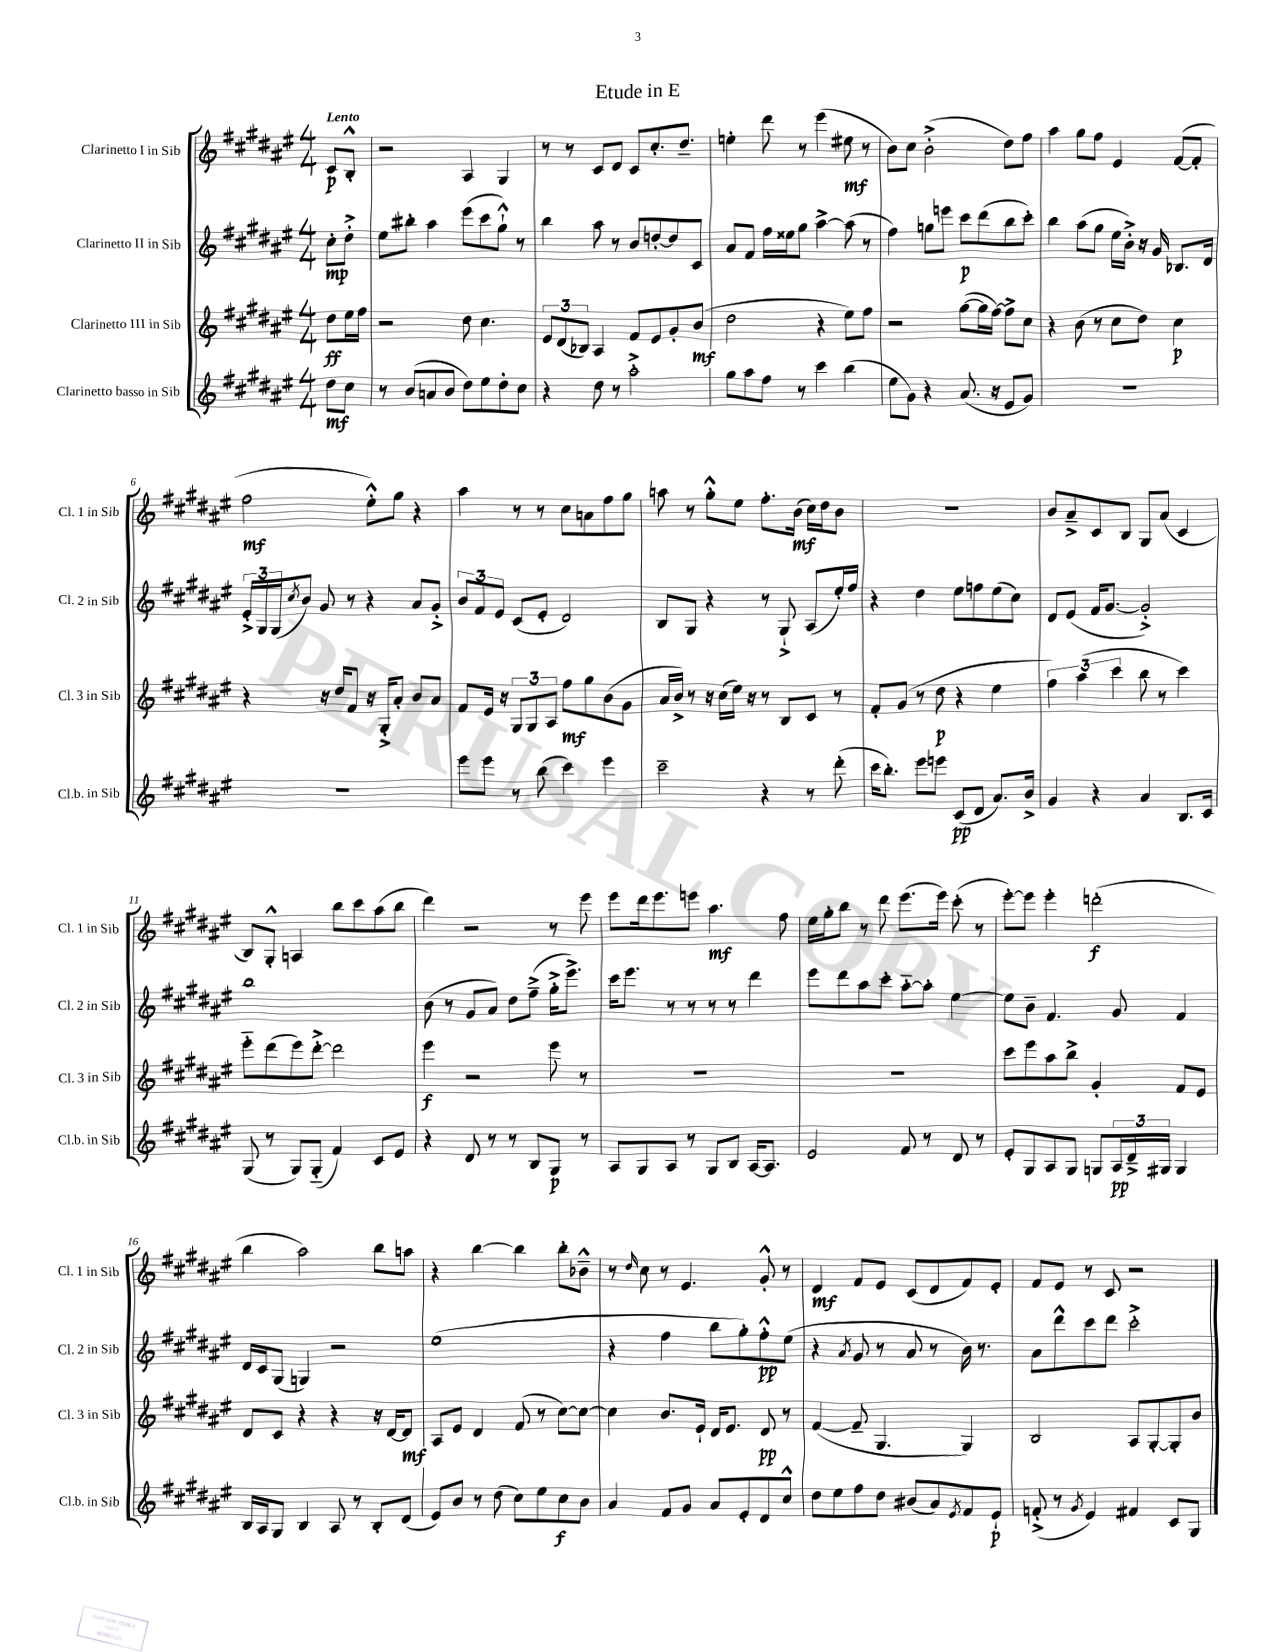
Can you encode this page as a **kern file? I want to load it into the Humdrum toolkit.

**kern	**kern	**kern	**kern
*staff4	*staff3	*staff2	*staff1
*clefG2	*clefG2	*clefG2	*clefG2
*k[f#c#g#d#a#e#]	*k[f#c#g#d#a#e#]	*k[f#c#g#d#a#e#]	*k[f#c#g#d#a#e#]
*M4/4	*M4/4	*M4/4	*M4/4
8dd#	8dd#	8cc#'	8c#
8cc#	16ee#	8dd#'^	8B'^^
.	16ff#	.	.
=	=	=	=
8r	2r	8ee#	2r
(8b	.	8bb#'	.
8a	.	4aa#	.
8b	.	.	.
8dd#)	8dd#	(8eee#	4A#
8ee#	4.cc#	8ccc#	.
8dd#'	.	8gg#`^^)	4G#
8cc#	.	8r	.
=	=	=	=
4r	12e#	4bb	8r
.	(12d#	.	.
.	.	.	8r
.	12B-)	.	.
8dd#	4A#	8aa#	8c#
8r	.	8r	8d#
2aa#'^	8f#	8b	8c#
.	8e#	[8dd'	8.cc#'
.	8g#'	8dd]	.
.	.	.	8.dd#~
.	(8b	8c#	.
=	=	=	=
8gg#	2dd#	8a#	4ee'
8aa#	.	8f#	.
8ff#	.	16ff#	8ddd#
.	.	16ee##	.
8r	.	8gg#	8r
4ccc#	4r	[4aa#^	(4eee#
(4bb	8ee#)	(8aa#]	8ee#
.	8ff#	8r	8r
=	=	=	=
8ee#	2r	4ff#)	8b)
8g#)	.	.	8cc#
4r	.	8gg	(2b'^
.	.	8eee	.
(8.a#	([8gg#	8ccc#	.
.	16gg#]	(8ddd#	.
16r	[16ff#)	.	.
8e#	8ff#^]	8bb	8dd#)
8g#)	8cc#	8ccc#')	8ff#
=	=	=	=
1r	4r	4bb	4aa#
.	(8b	(8aa#	8gg#
.	8r	8gg#	8ff#
.	8cc#	16ee#	4e#
.	.	16b'^)	.
.	8dd#)	16r	.
.	.	16g#	.
.	4cc#	8.B-	([8f#
.	.	.	8f#']
.	.	16d#	.
=	=	=	=
1r	4r	24e#'^	2ff#
.	.	24G#	.
.	.	(24G#	.
.	.	8qcc#	.
.	.	8b)	.
.	16r	8g#	.
.	16dd#	.	.
.	8f#	8r	.
.	16r	4r	8ee#'^^)
.	16G#'^	.	.
.	8a#'	.	8gg#
.	8b	8a#	4r
.	8a#	8g#'^	.
=	=	=	=
8eee#	8f#	12b	4aa#
.	.	12f#	.
8eee#	16e#	.	.
.	.	12e#	.
.	16r	.	.
8r	12G#	(8c#	8r
.	12G#	.	.
(8bb	.	8e#'	8r
.	12A#	.	.
4ccc#)	8ff#	2d#)	8cc#
.	8gg#	.	8a
4eee#	(8b	.	8ff#
.	8g#	.	8gg#
=	=	=	=
2ccc#~	16a#	8B	8aa
.	16b^)	.	.
.	8r	8G#	8r
.	16r	4r	8gg#'^^
.	(16cc#	.	.
.	16ee#)	.	8ee#
.	16r	.	.
4r	8r	8r	8.ff#'
.	8B	8G#`^	.
.	.	.	(16b
8r	8c#	(8A#	16cc#)
.	.	.	16dd#
(8ddd#'	8r	16ee#')	8b
.	.	16ff#	.
=	=	=	=
16ccc#	8f#'	4r	1r
8.bb')	.	.	.
.	(8g#	.	.
8eee#	8r	4dd#	.
8eee	8dd#	.	.
(8c#	4r	8ee#	.
8d#	.	8ff	.
8.a#)	4ee#	(8ee#	.
.	.	8cc#)	.
16b^	.	.	.
=	=	=	=
4g#	6ff#)	8d#	8b
.	.	(8e#	8a#~^
.	(6aa#	.	.
4r	.	16f#	8c#
.	.	[8.g#	.
.	6ccc#	.	.
.	.	.	8B
4a#	8bb	2g#'^])	8G#
.	8r	.	(8a#
8.B	4ccc#)	.	4c#
16c#	.	.	.
=	=	=	=
(8G#	8eee#'~	1bb	8B)
8r	(8ddd#	.	8G#'^^
8G#)	8eee#)	.	4A
(8G#'~	[8ddd#'^	.	.
4f#)	2ddd#]	.	8bb
.	.	.	8ccc#
8c#	.	.	(8aa#
8e#	.	.	8bb
=	=	=	=
4r	4eee#	(8b	4ddd#)
.	.	8r	.
8d#	2r	8g#	2r
8r	.	8a#)	.
8r	.	8dd#	.
8B	.	(8ff#~^	.
8G#	8eee#	16gg#'^	8r
.	.	8.eee#^)	.
8r	8r	.	8eee#
=	=	=	=
8A#	1r	16ccc#	8eee#
.	.	8.eee#	.
8G#	.	.	16ddd#
.	.	.	8.eee#
8A#	.	8r	.
8r	.	8r	8eee
8G#	.	8r	4.aa#
8B	.	8r	.
[16A#	.	4ddd#	.
8.A#]	.	.	.
.	.	.	8ff#
=	=	=	=
2e#	1r	8eee#	16ee#
.	.	.	16gg#'
.	.	8ddd#	8bb
.	.	8aa#	8r
.	.	8ccc#'	8ddd#
8f#	.	[8aa#'~	(8.eee#
8r	.	8aa#']	.
.	.	.	16eee#)
8d#	.	[4ee#	(8ccc#'
8r	.	.	8r
=	=	=	=
8e#'	8ccc#	8ee#]	[8eee#')
8G#	8eee#	8b~	8eee#]
8A#	8aa#	4.f#	4eee#'
8G#	8bb^	.	.
8G	4g#'	.	(2ddd'
24A#	.	8g#	.
24d#~^	.	.	.
24G#	.	.	.
4G#	8f#	4f#	.
.	8e#	.	.
=	=	=	=
16B	8d#	16d#	4bb
16A#	.	16c#	.
8G#	8c#	(8G#	.
4B	4r	4G)	2aa#)
8A#	4r	2r	.
8r	.	.	.
8B'	16r	.	8bb
.	[16d#	.	.
(8d#	8d#]	.	8aa
=	=	=	=
8e#)	8A#	(1ee#	4r
8b	8e#	.	.
8r	4d#	.	[4bb
(8dd#	.	.	.
8cc#)	(8f#	.	4bb]
8ee#	8r	.	.
8cc#	[8cc#)	.	8bb'
8b	8cc#_	.	8b-~^^
=	=	=	=
4a#	4cc#]	4r	8r
.	.	.	16qqdd#
.	.	.	8cc#
8f#	8.b	4ff#	8r
8g#	.	.	4.e#
.	16e#`	.	.
8a#	16d#	8bb	.
.	8.e#	.	.
8e#'	.	8gg#')	.
8d#	8d#	8ff#'^^	8g#'^^
8cc#^^	8r	(8ee#	8r
=	=	=	=
8dd#	([4f#	4r	4d#
8ee#	.	.	.
.	.	8qa#	.
8ff#	8f#~]	8g#	8f#
8dd#	4.G#	8r	8e#
(8b#	.	8a#	(8c#
8a#)	.	8r	8d#
8qe#	.	.	.
8f#	4G#)	16b)	8f#)
.	.	8.r	.
8e#`	.	.	8e#'
=	=	=	=
(8f'^	2B	8a#	8f#
8r	.	8ddd#^^	8e#
8qg#	.	.	.
4e#)	.	8ccc#	8r
.	.	8ddd#	8c#
4f#	8A#	2ccc#'^	2r
.	[8G#'	.	.
8c#	8G#']	.	.
8G#	8b	.	.
==	==	==	==
*-	*-	*-	*-
